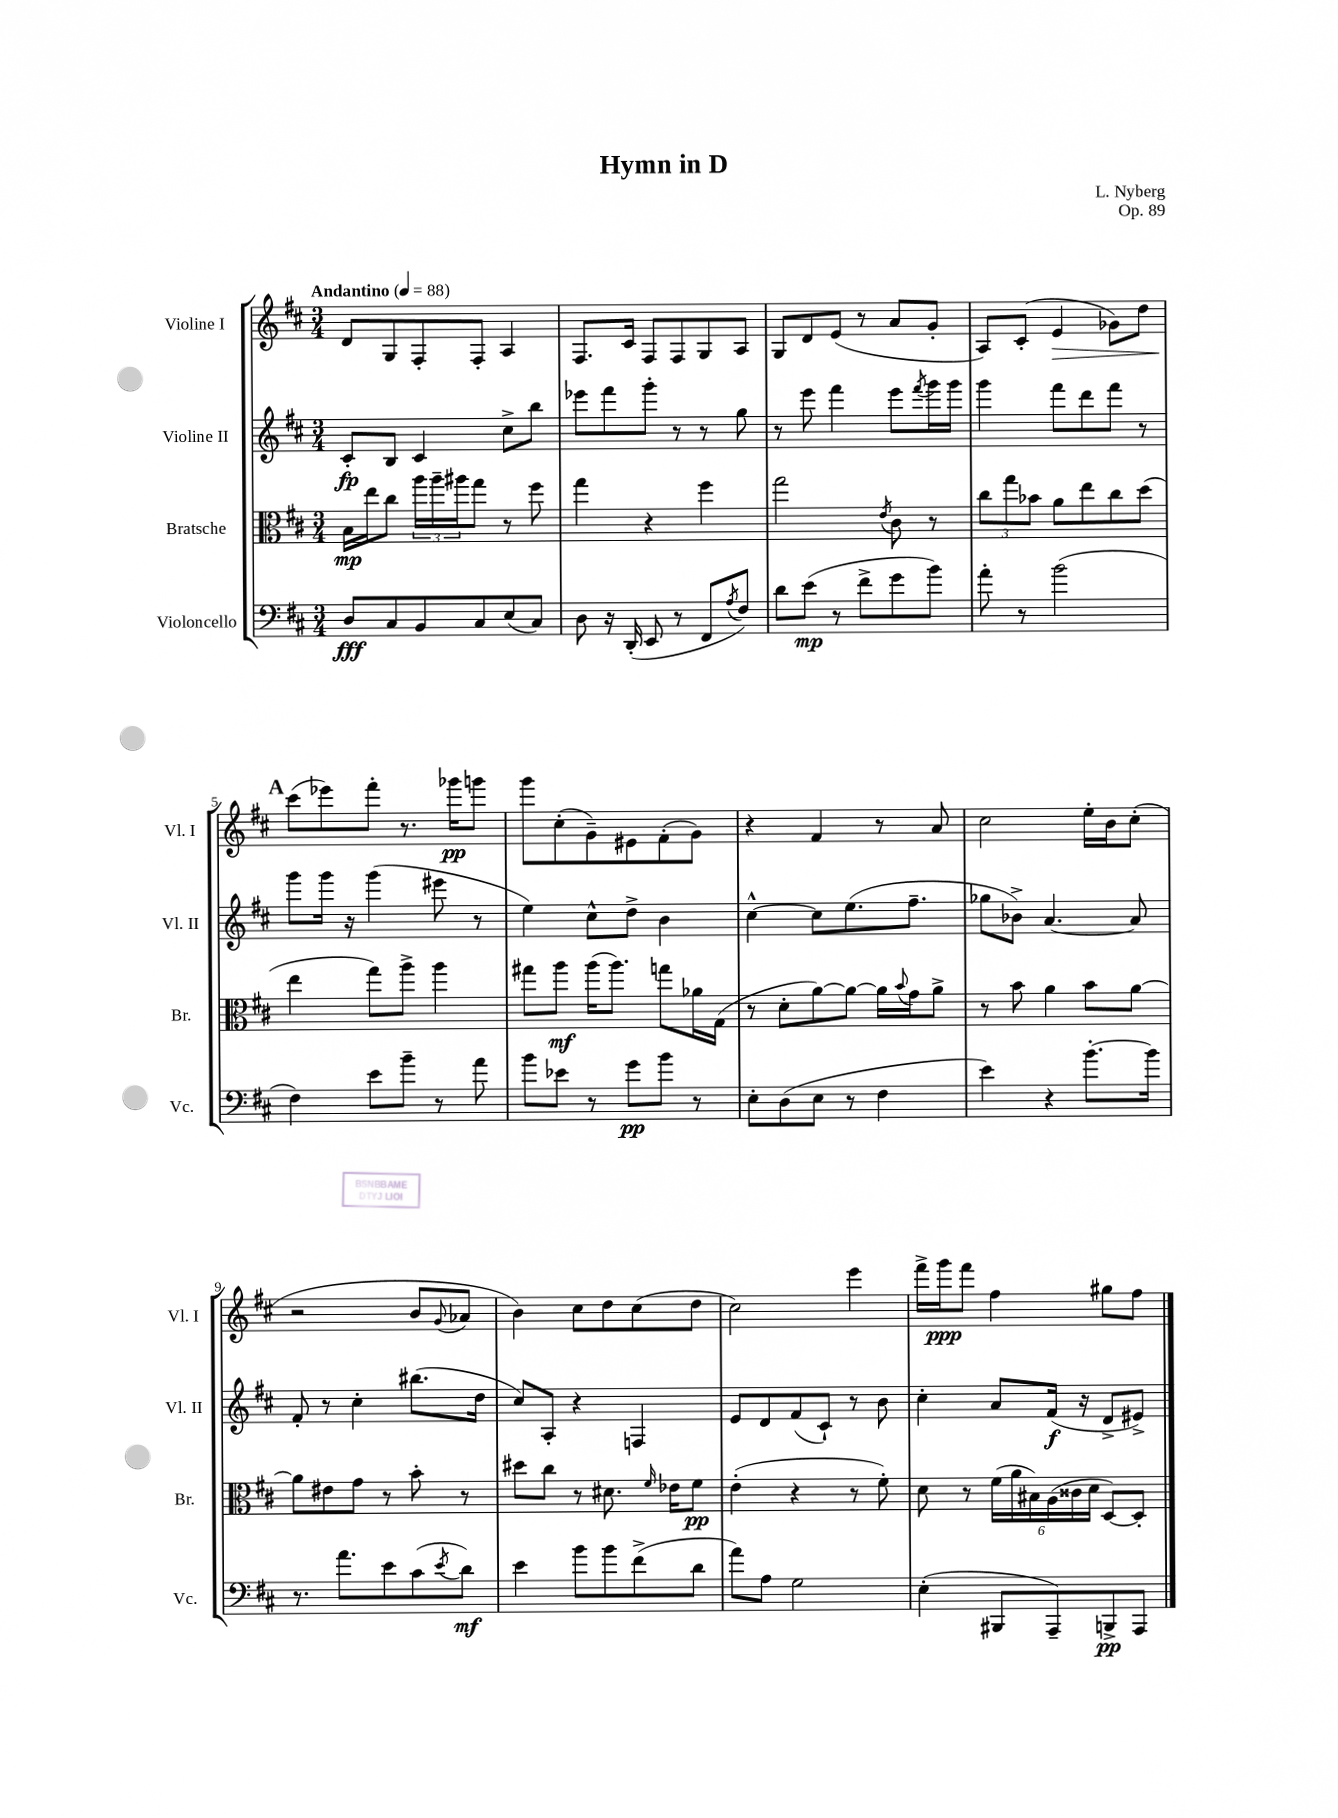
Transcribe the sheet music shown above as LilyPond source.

\header { title = "Hymn in D" composer = "L. Nyberg" opus = "Op. 89" }
<<
\new StaffGroup <<
\new Staff = "s0" \with { instrumentName = "Violine I" shortInstrumentName = "Vl. I" } {
    \clef treble \key d \major \numericTimeSignature \time 3/4 \tempo "Andantino" 4 = 88
    d'8 g8 fis8-. fis8-. a4 |
    fis8. cis'16 fis8 fis8 g8 a8 |
    g8 d'8 e'8( r8 a'8 g'8-. |
    a8) cis'8-.( e'4\> ges'8) d''8 |
    \mark \markup { \bold "A" } cis'''8\!( ees'''8) fis'''8-. r8. ges'''16\pp g'''8 |
    g'''8 cis''8-.( g'8--) eis'8 fis'8-.( g'8) |
    r4 fis'4 r8 a'8 |
    cis''2 e''16-. b'16 cis''8-.( |
    r2 b'8 \appoggiatura { g'8 } aes'8 |
    b'4) cis''8 d''8 cis''8( d''8 |
    cis''2) e'''4 |
    fis'''16-> g'''16\ppp fis'''8 fis''4 gis''8 fis''8 \bar "|." |
}
\new Staff = "s1" \with { instrumentName = "Violine II" shortInstrumentName = "Vl. II" } {
    \clef treble \key d \major \numericTimeSignature \time 3/4
    cis'8-.\fp b8 cis'4 cis''8-> b''8 |
    ees'''8 fis'''8 g'''8-. r8 r8 g''8 |
    r8 e'''8 fis'''4 e'''8 \acciaccatura { fis'''8 } g'''16 g'''16 |
    g'''4 fis'''8 d'''8 fis'''8 r8 |
    \mark \markup { \bold "A" } g'''8 g'''16 r16 g'''4( eis'''8 r8 |
    e''4) cis''8-^ d''8-> b'4 |
    cis''4~-^ cis''8 e''8.( fis''8.-- |
    ges''8 bes'8->) a'4.~ a'8 |
    fis'8-. r8 cis''4-. bis''8.( d''16 |
    cis''8) a8-. r4 f4 |
    e'8 d'8 fis'8( cis'8-!) r8 b'8 |
    cis''4-. a'8 fis'16\f( r16 d'8-> eis'8->) \bar "|." |
}
\new Staff = "s2" \with { instrumentName = "Bratsche" shortInstrumentName = "Br." } {
    \clef alto \key d \major \numericTimeSignature \time 3/4
    b16\mp e''16 cis''8 \tuplet 3/2 { a''16 a''16-- ais''16 } g''8 r8 fis''8 |
    g''4 r4 fis''4 |
    g''2 \acciaccatura { e'8 } cis'8 r8 |
    \tuplet 3/2 { cis''8 g''8 bes'8 } a'8 e''8 cis''8 d''8( |
    \mark \markup { \bold "A" } e''4 g''8) a''8-> a''4 |
    gis''8 a''8\mf a''16( a''8.) g''8 aes'16 g16( |
    r8 d'8-. a'8~) a'8~ a'16 \appoggiatura { b'8 } g'16 a'8-> |
    r8 b'8 a'4 b'8 a'8~ |
    a'8 eis'8 g'8 r8 b'8-. r8 |
    dis''8 cis''8 r8 dis'8. \grace { fis'16 } ees'16 fis'8\pp |
    e'4-.( r4 r8 fis'8-.) |
    d'8 r8 \tuplet 6/4 { fis'16( a'16 bis16) a16( cisis'16 d'16 } d8~) d8-. \bar "|." |
}
\new Staff = "s3" \with { instrumentName = "Violoncello" shortInstrumentName = "Vc." } {
    \clef bass \key d \major \numericTimeSignature \time 3/4
    d8\fff cis8 b,8 cis8 e8( cis8) |
    d8 r16 d,16-.( e,8 r8 fis,8 \acciaccatura { a8 } fis8) |
    d'8 e'8\mp( r8 fis'8-> g'8 b'8) |
    a'8-. r8 b'2( |
    \mark \markup { \bold "A" } fis4) e'8 b'8-- r8 a'8 |
    b'8 ees'8 r8 g'8\pp b'8 r8 |
    e8-. d8( e8 r8 fis4 |
    e'4) r4 b'8.~-. b'16 |
    r8. a'8. e'8 cis'8( \acciaccatura { e'8 } d'8\mf) |
    e'4 b'8 b'8 fis'8->( d'8 |
    a'8) a8 g2 |
    e4-.( bis,,8 a,,8--) b,,8->\pp a,,8 \bar "|." |
}
>>
>>
